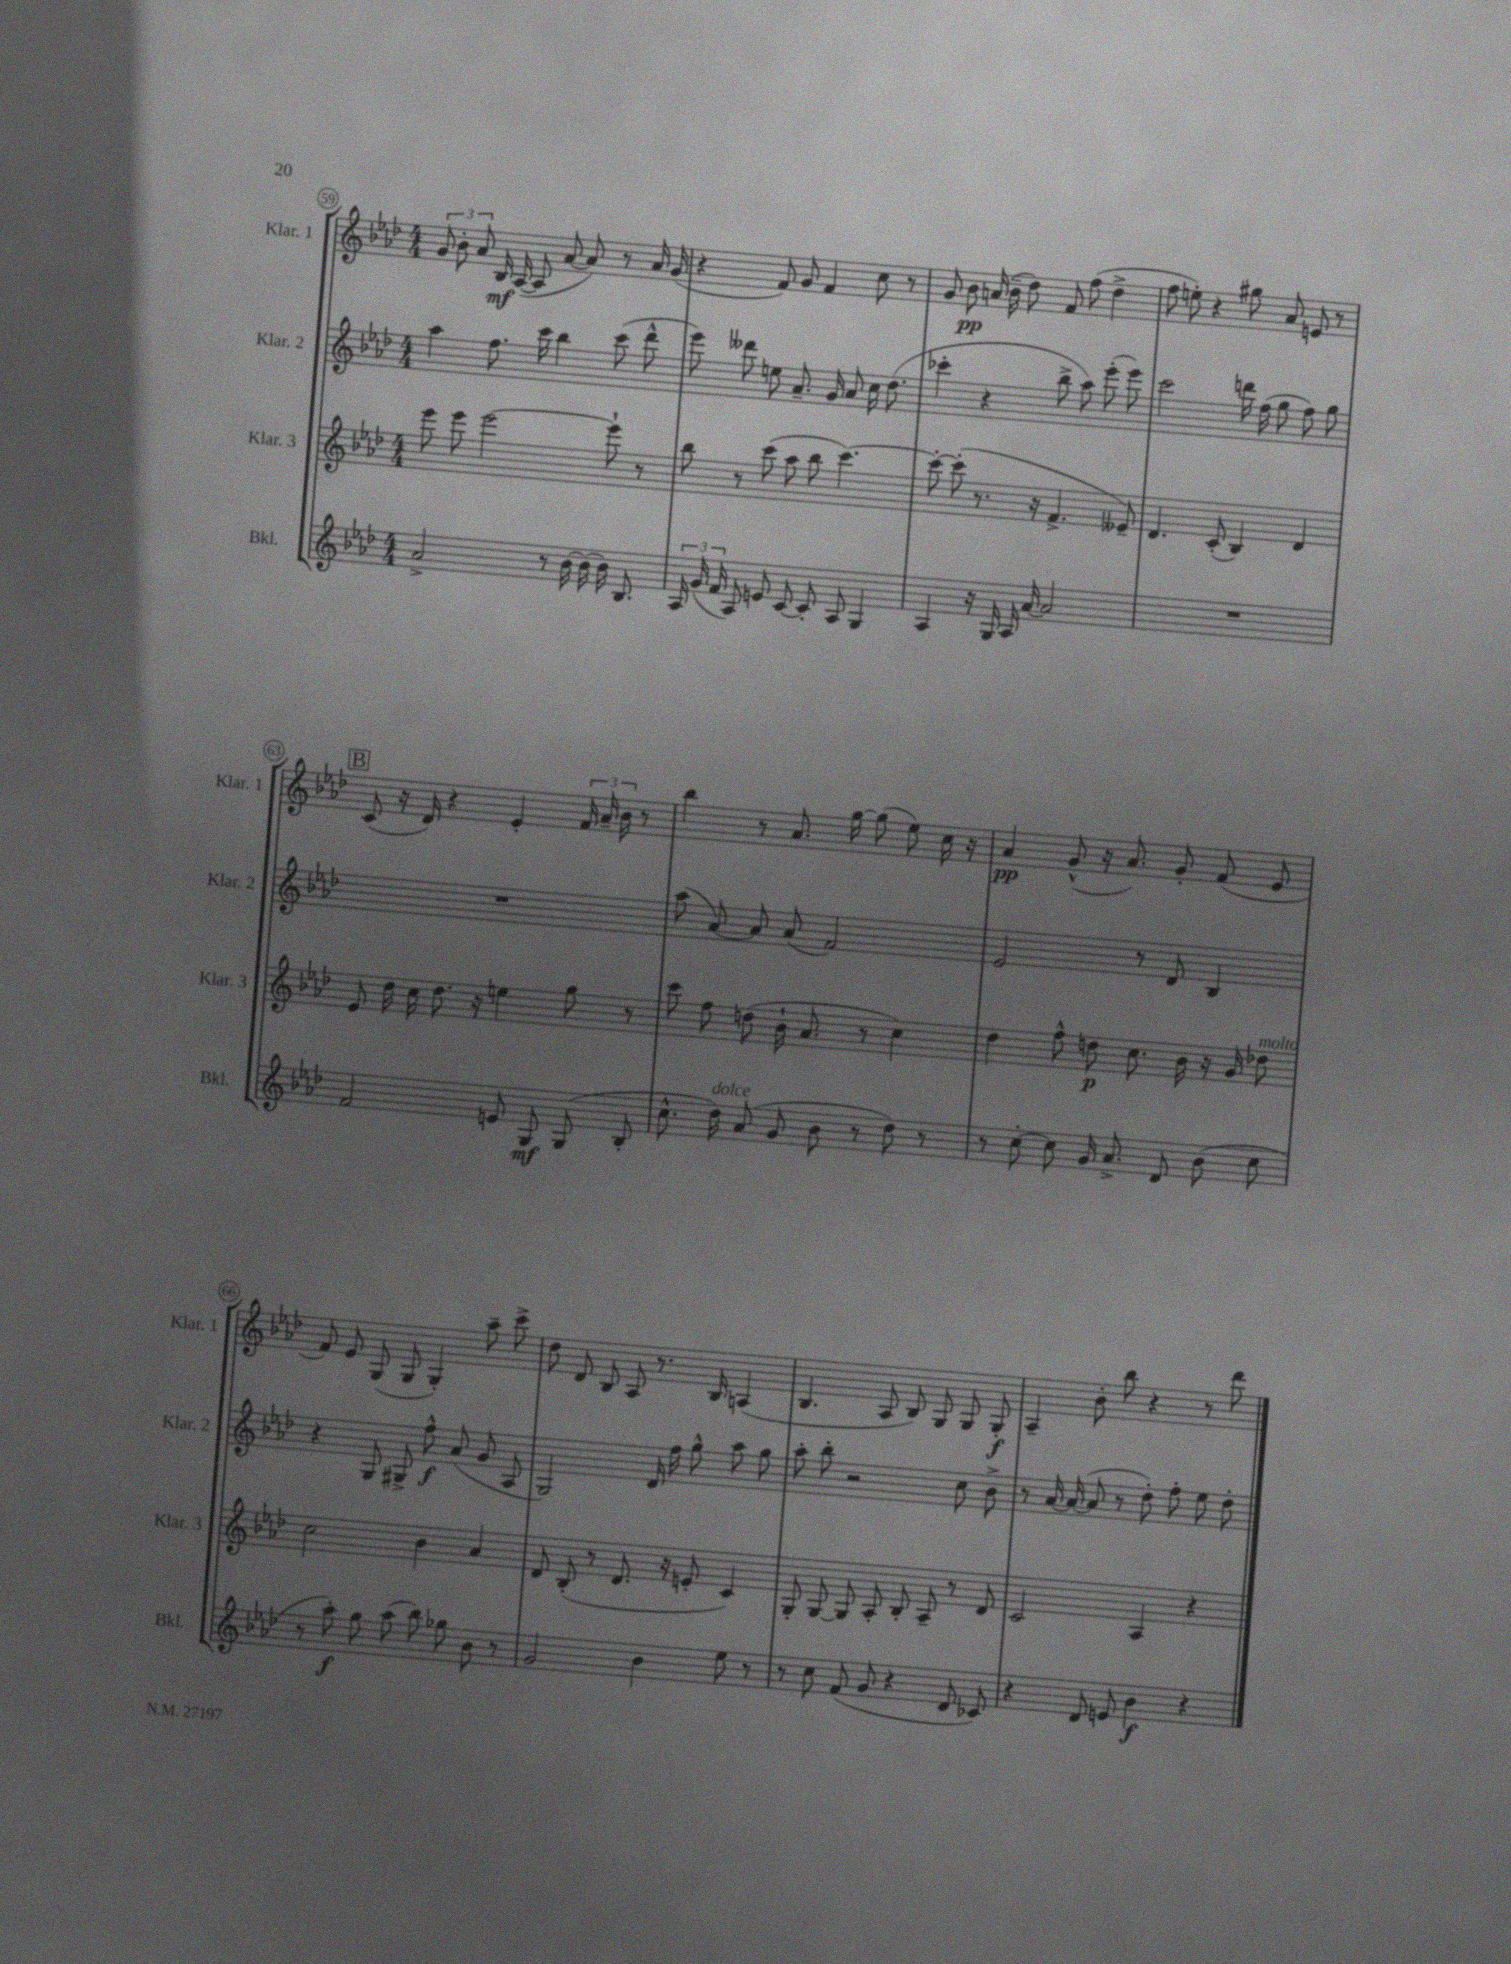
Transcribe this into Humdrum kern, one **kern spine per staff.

**kern	**dynam	**kern	**dynam	**kern	**dynam	**kern	**dynam
*part4	*part4	*part3	*part3	*part2	*part2	*part1	*part1
*staff4	*staff4	*staff3	*staff3	*staff2	*staff2	*staff1	*staff1
*I"Bkl.	*	*I"Klar. 3	*	*I"Klar. 2	*	*I"Klar. 1	*
*I'Bkl.	*	*I'Klar. 3	*	*I'Klar. 2	*	*I'Klar. 1	*
*clefG2	*	*clefG2	*	*clefG2	*	*clefG2	*
*k[b-e-a-d-]	*	*k[b-e-a-d-]	*	*k[b-e-a-d-]	*	*k[b-e-a-d-]	*
*M4/4	*	*M4/4	*	*M4/4	*	*M4/4	*
=59	=59	=59	=59	=59	=59	=59	=59
2a-^/	.	8eee-\	.	4aa-\	.	12g/	.
.	.	.	.	.	.	12b-'\	.
.	.	8eee-\	.	.	.	.	.
.	.	.	.	.	.	12a-/	.
.	.	[2eee-\	.	8.ff\	.	16B-/	mf
.	.	.	.	.	.	([16A-/	.
.	.	.	.	.	.	8A-/]	.
.	.	.	.	16ccc\	.	.	.
8r	.	.	.	4bb-\	.	[8a-/	.
[16b-\	.	.	.	.	.	8a-/])	.
(16b-\]	.	.	.	.	.	.	.
16b-\)	.	8eee-`\]	.	(8ccc\	.	8r	.
8.B-/	.	.	.	.	.	.	.
.	.	8r	.	8ddd-^^\	.	16a-/	.
.	.	.	.	.	.	(16g/	.
=60	=60	=60	=60	=60	=60	=60	=60
24A-/	.	8bb-\	.	8eee-\)	.	4r	.
(24g/	.	.	.	.	.	.	.
24f/	.	.	.	.	.	.	.
8A-/)	.	8r	.	8ddd--X\	.	.	.
8en/	.	(8ccc\	.	8een\	.	8f/)	.
[8c/	.	8aa-\	.	8.a-~/	.	8g/	.
8c'/]	.	8bb-\	.	.	.	4f/	.
.	.	.	.	16g/	.	.	.
8A-/	.	[4.ccc\)	.	8a-/	.	.	.
4G/	.	.	.	16cc\	.	8cc\	.
.	.	.	.	(8.dd-\	.	.	.
.	.	.	.	.	.	8r	.
=61	=61	=61	=61	=61	=61	=61	=61
4A-/	.	8ccc'\_	.	4ccc-X'\	.	8g/	.
.	.	(8ccc'\]	.	.	.	8b-\	pp
16r	.	8.r	.	4r	.	(16an/	.
16G/	.	.	.	.	.	16b-~\	.
16A-/	.	.	.	.	.	8dd-\)	.
[16a-/	.	16r	.	.	.	.	.
2a-/]	.	4.f^/	.	8bb-^\	.	8f/	.
.	.	.	.	8aa-\)	.	(8ff\	.
.	.	.	.	(8eee-'\	.	4dd-^\	.
.	.	8e--X~/)	.	8eee-\)	.	.	.
=62	=62	=62	=62	=62	=62	=62	=62
1r	.	4.d-/	.	2ccc\	.	8ff\	.
.	.	.	.	.	.	8een'\)	.
.	.	.	.	.	.	4r	.
.	.	(8c'/	.	.	.	.	.
.	.	4B-/)	.	16dddn\	.	8gg#X\	.
.	.	.	.	(16ff\	.	.	.
.	.	.	.	8gg\	.	8a-/	.
.	.	4d-/	.	8ff\)	.	8en/	.
.	.	.	.	8gg\	.	8r	.
!!LO:LB:g=z
!!LO:REH:place=s1:t=B
=63	=63	=63	=63	=63	=63	=63	=63
2f/	.	8e-/	.	1r	.	(8c/	.
.	.	16dd-\	.	.	.	16r	.
.	.	16cc\	.	.	.	16d-/)	.
.	.	8.dd-\	.	.	.	4r	.
.	.	16r	.	.	.	.	.
8en/	.	4een\	.	.	.	4e-'/	.
8G/	mf	.	.	.	.	.	.
(8G/	.	8gg\	.	.	.	24f/	.
.	.	.	.	.	.	24a-~/	.
.	.	.	.	.	.	24b-\	.
8B-'/	.	8r	.	.	.	8r	.
=64	=64	=64	=64	=64	=64	=64	=64
8.cc^^\	.	8ccc\	.	(8aa-\	.	4bb-\	.
.	.	8ff\	.	[8a-/)	.	.	.
!LO:TX:a:i:t=dolce	!	!	!	!	!	!	!
16dd-\)	.	.	.	.	.	.	.
(8a-/	.	(8ddn\	.	8a-/]	.	8r	.
8g/	.	16b-`\	.	(8a-/	.	8.a-/	.
.	.	8.a-/	.	.	.	.	.
8b-\	.	.	.	2f/)	.	.	.
.	.	.	.	.	.	[16gg\	.
8r	.	8r	.	.	.	(8gg\]	.
8dd-\)	.	4cc\)	.	.	.	8ee-\)	.
8r	.	.	.	.	.	16cc\	.
.	.	.	.	.	.	16r	.
=65	=65	=65	=65	=65	=65	=65	=65
8r	.	4dd-\	.	2e-/	.	4a-/	pp
[8cc'\	.	.	.	.	.	.	.
8cc\]	.	8ff^^\	.	.	.	(8g^^/	.
16g/	.	8ddn\	p	.	.	16r	.
8.a-^/	.	.	.	.	.	8.a-/)	.
.	.	8.cc\	.	8r	.	.	.
8d-/	.	.	.	8d-/	.	8g'/	.
.	.	16b-\	.	.	.	.	.
(8b-\	.	16r	.	4B-/	.	(8f/	.
.	.	16g/	.	.	.	.	.
!	!	!LO:TX:a:i:t=molto	!	!	!	!	!
8cc\	.	8dd-X\	.	.	.	8e-/	.
!!LO:LB:g=z
=66	=66	=66	=66	=66	=66	=66	=66
8r	.	2cc\	.	4r	.	8f/)	.
8aa-'\)	f	.	.	.	.	8e-/	.
8gg\	.	.	.	8G/	.	(8G/	.
(8aa-\	.	.	.	8G#X^/	.	8G/	.
8bb-\)	.	4b-\	.	8ff^^\	f	4G'/)	.
8gg-X\	.	.	.	(8a-/	.	.	.
8b-\	.	4a-/	.	8g/	.	8aa-~\	.
8r	.	.	.	8A-/	.	8ccc^\	.
=67	=67	=67	=67	=67	=67	=67	=67
2g/	.	8d-/	.	2G/)	.	8dd-\	.
.	.	(8B-'/	.	.	.	8d-/	.
.	.	8r	.	.	.	8B-/	.
.	.	8.d-/	.	.	.	8A-/	.
4b-\	.	.	.	16d-/	.	8.r	.
.	.	16r	.	16ff\	.	.	.
.	.	8en'/	.	8gg^^\	.	.	.
.	.	.	.	.	.	16B-/	.
8ee-\	.	4c/)	.	8aa-\	.	(4An/	.
8r	.	.	.	8gg\	.	.	.
=68	=68	=68	=68	=68	=68	=68	=68
8r	.	8G'/	.	8aa-'\	.	4.B-/	.
8cc\	.	[8G/	.	8bb-'\	.	.	.
(8f/	.	8G/]	.	2r	.	.	.
8g/	.	8A-'/	.	.	.	8A-/	.
4r	.	8B-'/	.	.	.	8B-/)	.
.	.	8A-~/	.	.	.	8G/	.
8d-/	.	8r	.	8cc\	.	8G/	.
8c-X/)	.	8d-/	.	8b-^\	.	8G'/	f
=69	=69	=69	=69	=69	=69	=69	=69
4r	.	2c/	.	8r	.	4A-~/	.
.	.	.	.	[16a-/	.	.	.
.	.	.	.	(16a-/_	.	.	.
8d-/	.	.	.	8a-/]	.	8b-'\	.
8en/	.	.	.	8r	.	8bb-\	.
4b-\	f	4A-/	.	8dd-'\)	.	4r	.
.	.	.	.	8ff'\	.	.	.
4r	.	4r	.	8ee-\	.	8r	.
.	.	.	.	8dd-'\	.	8ddd-\	.
==	==	==	==	==	==	==	==
*-	*-	*-	*-	*-	*-	*-	*-
